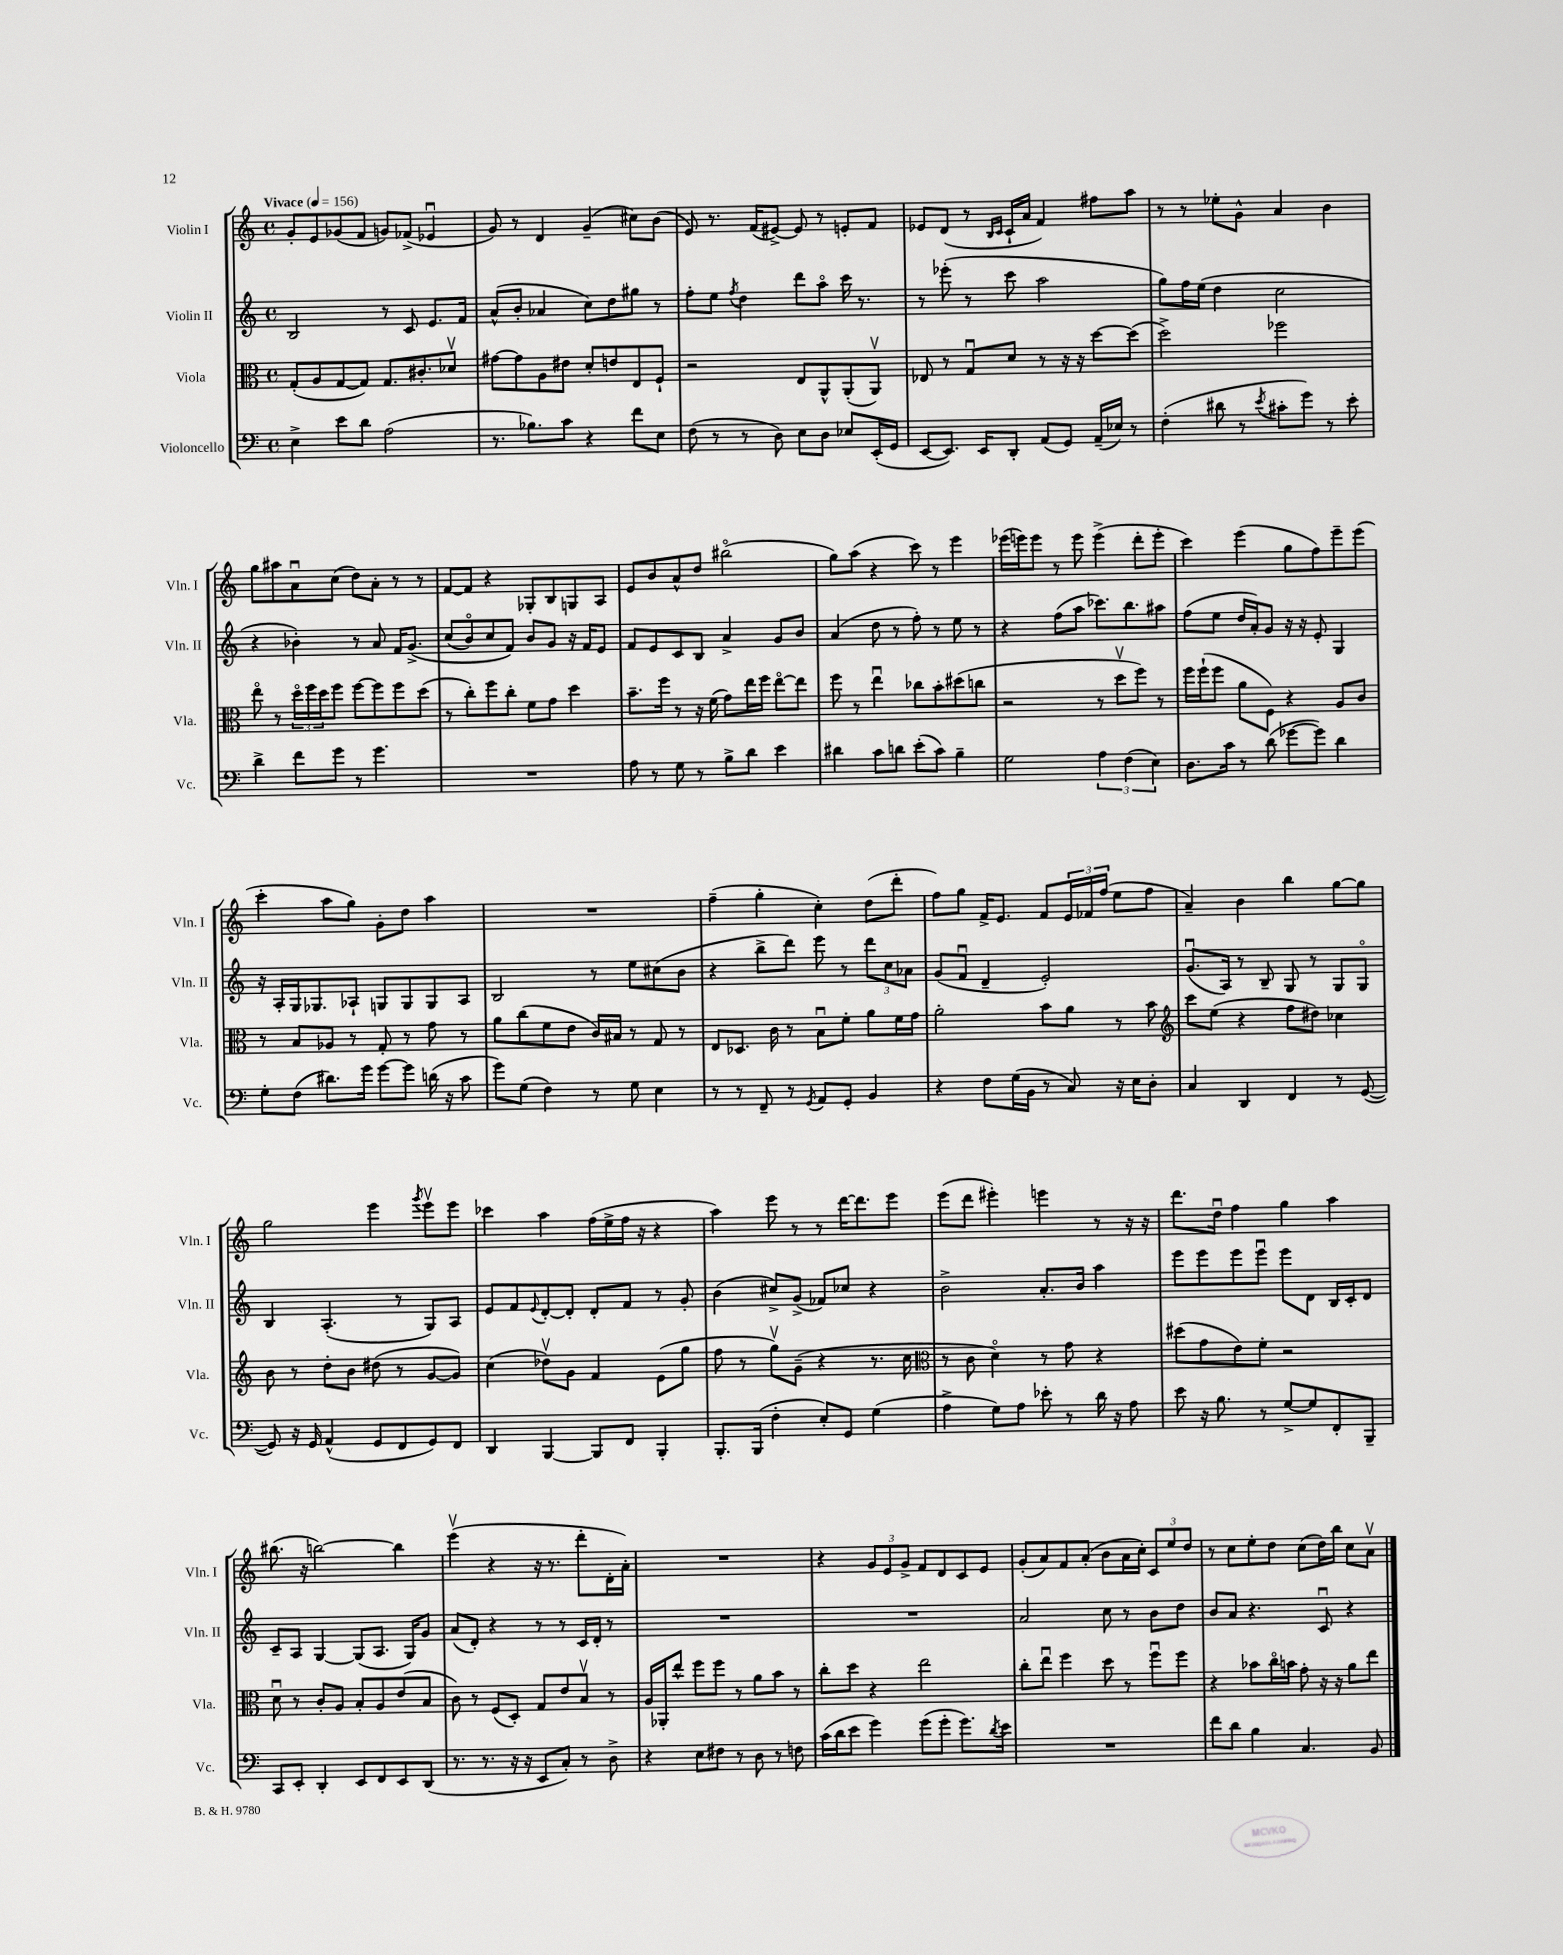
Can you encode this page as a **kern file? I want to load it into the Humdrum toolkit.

**kern	**kern	**kern	**kern
*part4	*part3	*part2	*part1
*staff4	*staff3	*staff2	*staff1
*I"Violoncello	*I"Viola	*I"Violin II	*I"Violin I
*I'Vc.	*I'Vla.	*I'Vln. II	*I'Vln. I
*clefF4	*clefC3	*clefG2	*clefG2
*k[]	*k[]	*k[]	*k[]
*M4/4	*M4/4	*M4/4	*M4/4
*met(c)	*met(c)	*met(c)	*met(c)
*MM156	*MM156	*MM156	*MM156
=1	=1	=1	=1
!	!	!	!LO:TX:a:B:t=Vivace
4E^\	(8G'/L	2B/	8g'/L
.	8A/	.	8e/
8e\L	[8G/	.	(8g-X/
8d\J	8G/J])	.	8f/J
(2A\	8.G/L	8r	8gn/L)
.	.	8c/	(8f-X^/J
.	8.c#X'/	.	.
.	.	8.e/L	4e-Xu/
.	8d-Xv/J	.	.
.	.	16f/Jk	.
=2	=2	=2	=2
8.r	[8g#X\L	(8a^^/L	8g/)
.	8g#\]	8b'/J	8r
8.B-X\L)	.	.	.
.	8A\	4a-X/	4d/
8c\J	8e#X\J	.	.
4r	8d'/L	8cc\L)	(4g~/
.	8en/	8dd\	.
8f\L	8E/	8gg#X\J	8cc#X\L)
8E\J	8F`/J	8r	(8b\J
=3	=3	=3	=3
(8F\	2r	8ff'\L	8e/)
8r	.	8ee\J	8.r
.	.	8qff/	.
8r	.	4dd\	.
.	.	.	(16f/KL
8D\)	.	.	[8e#X^/J)
8E\L	8E/L	8ddd\L	8e#/]
8D\J	8AA^^/	8aa\J	8r
8E-X/L	(8AA'/	16ccc\	8en'/L
.	.	8.r	.
(16EE'/L	8AAv/J)	.	8f/J
16GG/JJ	.	.	.
=4	=4	=4	=4
[8EE/L	8E-X/	8r	8e-X/L
8.EE/J])	8r	(8eee-X'\	(8d/J
.	8Gu/L	8r	8r
16EE/KL	.	.	.
.	.	.	16qqB/LL
.	.	.	16qqc/JJ
8DD'/J	8d/J	8ccc\	16c`/LL
.	.	.	16a/JJ
(8AA/L	8r	2aa\	4f/)
8GG/J)	16r	.	.
.	16r	.	.
(16AA~/LL	[8dd\L	.	8ff#X\L
16E-X/JJ)	.	.	.
8r	(8dd\J]	.	8aa\J
=5	=5	=5	=5
(4F'\	2dd^\)	8gg\L)	8r
.	.	16ff\L	8r
.	.	(16ee\JJ	.
8d#X\	.	4dd\	8ee-X'\L
8r	.	.	8g^^\J
8qe/	.	.	.
8c#X'\L	2ff-X\	2cc\	4a/
8g\J)	.	.	.
8r	.	.	4b\
8e'\	.	.	.
!!LO:LB:g=z
=6	=6	=6	=6
4d^\	8ee\	4r	8gg\L
.	8r	.	8aa#X\
8f\L	24dd\LL	4b-X'\)	8au\
.	24ff\	.	.
.	24dd\J	.	.
8g\J	8ff\J	.	(8cc\J
8r	[8ff\L	8r	8dd\L)
4.g\	8ff\]	8a/	8a'\J
.	8ff\	16f/KL	8r
.	.	(8.g^/J	.
.	(8dd\J	.	8r
=7	=7	=7	=7
1r	8r	(8cc/L	[8f/L
.	8cc'\L)	8b/)	8f/J]
.	8ff\	8cc/	4r
.	8cc'\J	8f/J)	.
.	8f\L	8b/L	8G-X'/L
.	8g\J	8g/J	8B/
.	4dd\	16r	8Gn/
.	.	16f/KL	.
.	.	8e/J	8A/J
=8	=8	=8	=8
8A\	8.b~\L	8f/L	8e/L
8r	.	8e/	8b/
.	16ff\Jk	.	.
8G\	8r	8c/	8a^^/
8r	16r	8B/J	8dd/J
.	(16f\	.	.
8B^\L	8g\L)	4a^/	(2bb#X\
8d\J	16ee\L	.	.
.	16ff\JJ	.	.
4e\	[8ee\L	8g/L	.
.	8ee\J]	8b/J	.
=9	=9	=9	=9
4d#X\	8ff\	(4a/	8gg\L)
.	8r	.	(8aa\J
8c\L	4eeu\	8dd\	4r
8dn\J	.	8r	.
(8e'\L	8cc-X\L	8ff'\)	8ccc\)
8c\J)	8b'\	8r	8r
4B~\	(8dd#X\	8ee\	4eee\
.	8ccn\J	8r	.
=10	=10	=10	=10
2G\	2r	4r	(16eee-X\LL
.	.	.	16eeen\J)
.	.	.	8eee\J
.	.	(8ff\L	8r
.	.	8aa\J	8eee\
6A\	8r	8.ccc-X\L)	(4eee^\
.	8ddv\L	.	.
(6F\	.	.	.
.	.	8.bb\	.
.	8ff\J)	.	8ddd'\L
6E\)	.	.	.
.	8r	8aa#X\J	8eee'\J
=11	=11	=11	=11
8.D\L	16ff\LL	(8ff\L	4ccc\)
.	(16ff`\J	.	.
.	8ff\J	8ee\J	.
16c\Jk	.	.	.
8r	8a\L	16dd/LL	(4eee\
.	.	16a'/J)	.
(8d\	8F\J)	8g/J	.
[8g-X\L	4r	16r	8gg\L
.	.	16r	.
8g-\J])	.	8e'/	8ff\)
4d\	8A/L	4G/	8eee~\
.	8c/J	.	(8eee\J
!!LO:LB:g=z
=12	=12	=12	=12
8G'\L	8r	16r	4ccc'\
.	.	16A'/LL	.
(8F\J	8B/L	16G/J	.
.	.	8.G-X/	.
8.d#X\L)	8A-X/J	.	8aa\L
.	8r	8A-X`/J	8gg\J)
16g\Jk	.	.	.
[8g\L	8G'/	8Gn/L	8g'\L
8g\J]	8r	8G/	8dd\J
(16dn\	8g\	8G/	4aa\
16r	.	.	.
8c\	8r	8A-/J	.
=13	=13	=13	=13
8g\L)	8a\L	2B/	1r
(8G\J	(8cc\	.	.
4F\)	8f\	.	.
.	8e\J	.	.
8r	16c/LL)	8r	.
.	16B#X/JJ	.	.
8G\	8r	8ee\L	.
4E\	8G/	(8cc#X\	.
.	8r	8b\J	.
=14	=14	=14	=14
8r	8E/L	4r	(4ff~\
8r	8.D-X/J	.	.
8FF~/	.	8bb^\L	4gg'\
.	16c\	.	.
8r	8r	8ddd\J)	.
8qGG/	.	.	.
8AA/L	8Bu\L	8eee\	4cc'\)
8GG'/J	8f'\J	8r	.
4BB/	8a\L	12ddd\L	(8dd\L
.	.	12cc\	.
.	16f\L	.	8ddd'\J
.	.	12a-X\J	.
.	16g\JJ	.	.
=15	=15	=15	=15
4r	2a'\	(8g/L	8ff\L)
.	.	8fu/J	8gg\J
8F\L	.	4d~/	16f^/KL
.	.	.	8.e/J
(16G\L	.	.	.
16BB\JJ	.	.	.
8r	8b\L	2e'/)	8f/L
8C/)	8a\J	.	24e/L
.	.	.	24f-X/
.	.	.	(24ff/JJ
16r	8r	.	8ee\L
16E\KL	.	.	.
8D'\J	8b\	.	8ff\J
=16	=16	=16	=16
*	*clefG2	*	*
4C/	8ccc\L	(8.gu/L	4a~/)
.	(8ee\J	.	.
.	.	16A/Jk)	.
4DD/	4r	8r	4b\
.	.	8B~/	.
4FF/	8ff\L	8G/	4bb\
.	8dd#X\J)	8r	.
8r	4cc-X\	8G/L	[8gg\L
([8GG/	.	8G/J	8gg\J]
!!LO:LB:g=z
=17	=17	=17	=17
8GG/])	8b\	4B/	2gg\
16r	8r	.	.
16GG/	.	.	.
(4AA^^/	8dd'\L	(4.A'/	.
.	8b\J	.	.
8GG/L	(8dd#X\	.	4eee\
8FF/	8r	8r	.
.	.	.	8qggg/
8GG/)	[8g/L	8G/L)	8eeev\L
8FF/J	8g/J])	8A/J	8eee\J
=18	=18	=18	=18
4DD/	(4cc\	8e/L	4ccc-X\
.	.	8f/	.
.	.	8qqe/	.
[4BBB/	8dd-Xv\L)	[8d'/	4aa\
.	8g\J	8d'/J]	.
8BBB/L]	4f/	8d'/L	(16ff\LL
.	.	.	16ee^\
8FF/J	.	8f/J	16ff\JJ
.	.	.	16r
4BBB'/	(8e\L	8r	4r
.	8gg\J	8g'/	.
=19	=19	=19	=19
8.BBB'/L	8ff\	(4b\	4aa\)
.	8r	.	.
(16BBB/Jk	.	.	.
4F'\	8ggv\L)	8cc#X^/L)	8eee\
.	(8g~\J	(8g^/J	8r
8E'/L)	4r	8f-X/L)	8r
8GG/J	.	8cc-X/J	[16ddd\KL
.	.	.	8.ddd\]
(4G\	8.r	4r	.
.	.	.	8eee\J
.	16cc\	.	.
=20	=20	=20	=20
*	*clefC3	*	*
4A^\	8r	2b^\	(8eee\L
.	8c\	.	8ddd\J
8G\L)	4d\)	.	4eee#X'\)
8A\J	.	.	.
8e-X'\	8r	8.a'/L	4eeen\
8r	8g\	.	.
.	.	16b/Jk	.
16d\	4r	4aa\	8r
16r	.	.	.
8A\	.	.	16r
.	.	.	16r
=21	=21	=21	=21
8e\	(8dd#X\L	8eee\L	8.ddd\L
16r	8g\	8eee\	.
8.B\	.	.	16ddu\Jk
.	8e\)	8eee\	4ff\
8r	8f'\J	8eeeu\J	.
[8G^/L	2r	8eee\L	4gg\
8G/]	.	8d\J	.
8FF'/	.	16B/LL	4aa\
.	.	16c'/J	.
8BBB~/J	.	8d/J	.
!!LO:LB:g=z
=22	=22	=22	=22
8CC/L	8du\	8c~/L	(8.bb#X\
8EE'/J	8r	8A/J	.
.	.	.	16r
4DD'/	8c'/L	[4G/	[2bbn\)
.	8A/J	.	.
8EE/L	8B'/L	(8G/L]	.
8FF/	8A/	8.A/J	.
8EE/	(8e/	.	4bb\]
.	.	16G/KL)	.
(8DD/J	8B/J	8g/J	.
=23	=23	=23	=23
8.r	8c\)	(8a/L	(4eeev\
.	8r	8d'/J)	.
8.r	.	.	.
.	(8F/L	4r	4r
16r	8D'/J)	.	.
16r	.	.	.
8EE/L	8G/L	8r	16r
.	.	.	8.r
8C'/J)	8e/	8r	.
8r	8Bv/J	16c/LL	8ddd'\L
.	.	16d'/JJ	.
8D^\	8r	8r	16d'\L
.	.	.	16a'\JJ)
=24	=24	=24	=24
4r	16A/LL	1r	1r
.	16AA-X'/J	.	.
.	8ee^^/J	.	.
8E\L	8ff\L	.	.
8F#X\J	8ff\J	.	.
8r	8r	.	.
8D\	8a\L	.	.
8r	8b\J	.	.
8Fn\	8r	.	.
=25	=25	=25	=25
(16c\LL	8cc'\L	1r	4r
16d\J	.	.	.
8e\J	8dd\J	.	.
4g\)	4r	.	12g/L
.	.	.	12e/
.	.	.	12g^/J
(8g\L	2ee\	.	8f/L
8g'\J	.	.	8d/
8.g\L)	.	.	8c/
.	.	.	8e/J
8qd/	.	.	.
16e\Jk	.	.	.
=26	=26	=26	=26
1r	8cc'\L	2a/	(8g'/L
.	8eeu\J	.	8a/)
.	4ff\	.	8f/
.	.	.	(8a'/J
.	8dd\	8cc\	8b\L
.	8r	8r	16a\L
.	.	.	16cc'\JJ)
.	8ffu\L	8b\L	12c/L
.	.	.	12ee/
.	8ff\J	8dd\J	.
.	.	.	12dd/J
=27	=27	=27	=27
8f\L	4r	8b/L	8r
8d\J	.	8a/J	8cc\L
4B\	8b-X\L	4.r	8ee'\
.	16cc\L	.	8dd\J
.	16bn\JJ	.	.
4.C/	8g'\	.	(8cc\L
.	16r	8cu/	16dd\L)
.	16r	.	16bb\JJ
.	8a\L	4r	8cc\L
8BB/	8ee\J	.	8av\J
==	==	==	==
*-	*-	*-	*-
